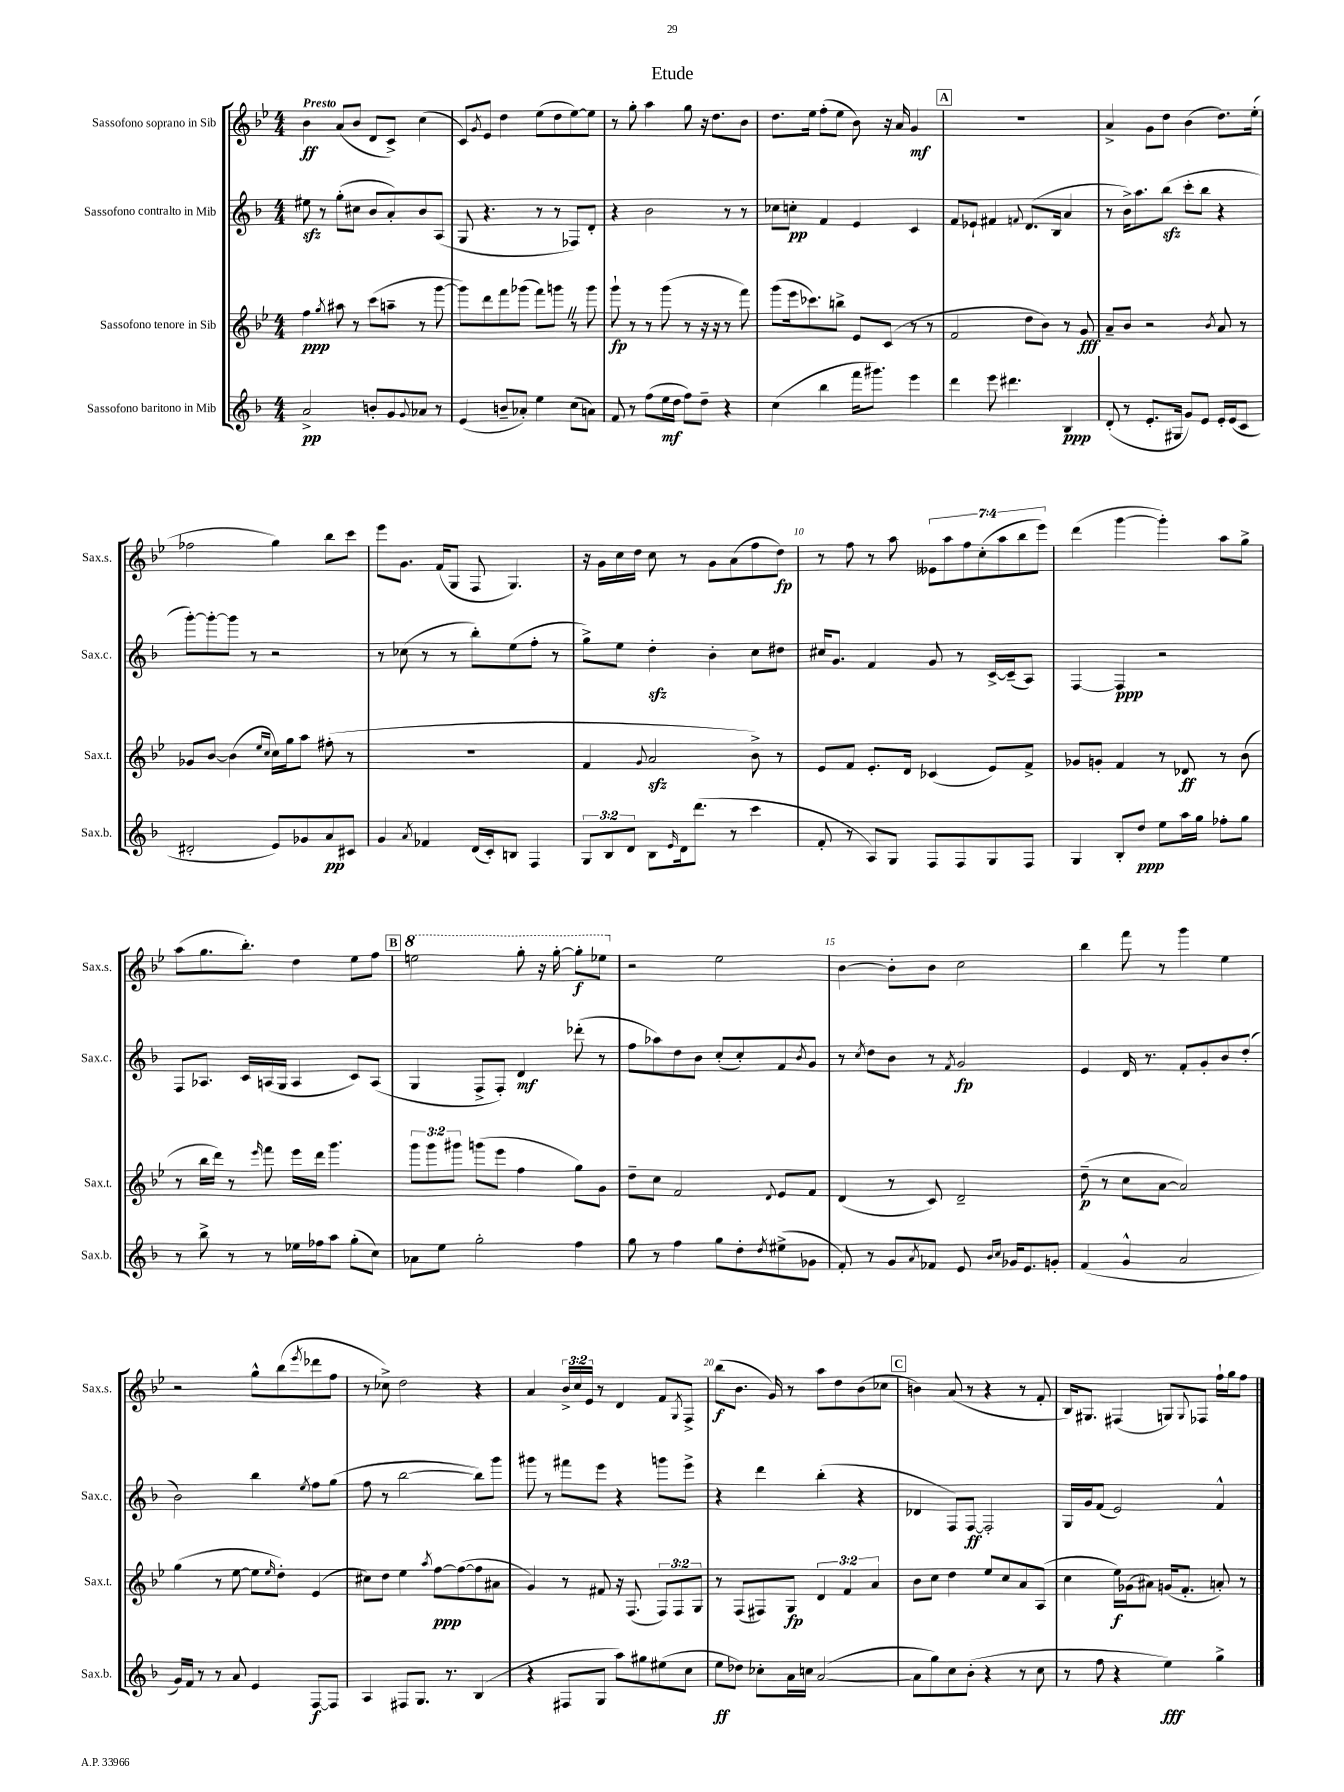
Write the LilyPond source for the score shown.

\header { title = "Etude" }
<<
\new StaffGroup <<
\new Staff = "s0" \with { instrumentName = "Sassofono soprano in Sib" shortInstrumentName = "Sax.s." } {
    \clef treble \key bes \major \numericTimeSignature \time 4/4 \override Staff.TupletNumber.text = #tuplet-number::calc-fraction-text \tempo "Presto"
    bes'4\ff a'8( bes'8 d'8 c'8->) c''4( |
    c'8) \acciaccatura { g'8 } ees'8 d''4 ees''8( d''8 ees''8~) ees''8 |
    r8 g''8-. a''4 g''8 r16 d''8. bes'8 |
    d''8. ees''16 f''8-.( ees''8 bes'8) r16 a'16 g'4\mf |
    \mark \markup { \box "A" } R1 |
    a'4-> g'8 d''8 bes'4( d''8.) ees''16-.( |
    fes''2 g''4) bes''8 c'''8 |
    ees'''8 g'8. f'16( g8 f8 g4.) |
    r16 g'16 c''16 d''16 c''8 r8 g'8 a'8( f''8 d''8\fp) |
    r8 f''8 r8 a''8 \tuplet 7/4 { eeses'8 a''8 f''8 c''8-.( a''8 bes''8 ees'''8) } |
    d'''4( g'''4~ g'''4-.) a''8 g''8-> |
    a''8( g''8. bes''8.-.) d''4 ees''8 f''8 |
    \mark \markup { \box "B" } \ottava #1 e'''2 g'''8-. r16 g'''16~-. g'''8-.\f ees'''8 \ottava #0 |
    r2 ees''2 |
    bes'4~ bes'8-. bes'8 c''2 |
    bes''4 f'''8 r8 g'''4 ees''4 |
    r2 g''8-^ bes''8( \acciaccatura { ees'''8 } des'''8 f''8 |
    r8 ces''8->) d''2 r4 |
    a'4 \tuplet 3/2 { bes'16-> c''16 ees'16 } r8 d'4 f'8 \acciaccatura { g8 } f8-> |
    bes''8\f( bes'8. g'16) r8 a''8 d''8 bes'8( ces''8 |
    \mark \markup { \box "C" } b'4) a'8( r8 r4 r8 f'8-. |
    bes16) gis8. fis4( g8) \appoggiatura { g8 } fes8 f''16-! g''16 f''8 \bar "|." |
}
\new Staff = "s1" \with { instrumentName = "Sassofono contralto in Mib" shortInstrumentName = "Sax.c." } {
    \clef treble \key f \major \numericTimeSignature \time 4/4
    eis''8\sfz r8 g''8-.( cis''8 bes'8 a'8-.) bes'8 a8( |
    g8 r4. r8 r8 fes8) d'8-. |
    r4 bes'2 r8 r8 |
    ces''8 c''8-.\pp f'4 e'4 c'4 |
    \mark \markup { \box "A" } f'8 ees'8-! fis'4 \appoggiatura { f'8 } d'8.( bes16 a'4 |
    r8 bes'16->) a''8. bes''8\sfz( c'''8-. bes''8 r4 |
    g'''8~-.) g'''8~-. g'''8 r8 r2 |
    r8 ces''8( r8 r8 bes''8-.) e''8( f''8-. r8 |
    g''8->) e''8 d''4-.\sfz bes'4-. c''8 dis''8 |
    cis''16 g'8. f'4 g'8 r8 c'16~-> c'16--( a8) |
    f4~ f4\ppp r2 |
    f8 aes8. c'16 a16( g16 a4 c'8) a8( |
    \mark \markup { \box "B" } g4 f8-> f8-.) d'4\mf des'''8-.( r8 |
    f''8 aes''8) d''8 bes'8 c''8-.( c''8-.) f'8 \acciaccatura { bes'8 } g'8 |
    r8 \acciaccatura { c''8 } d''8 bes'8 r8 \acciaccatura { f'8 } g'2\fp |
    e'4 d'16 r8. f'8-. g'8-. bes'8 d''8-.( |
    bes'2) bes''4 \acciaccatura { e''8 } f''8 g''8( |
    f''8 r8 bes''2~ bes''8) g'''8 |
    gis'''8 r8 fis'''8 e'''8 r4 g'''8 e'''8-> |
    r4 d'''4 bes''4-.( r4 |
    \mark \markup { \box "C" } des'4 f8) f8~\ff f2-. |
    g16 g'16 f'8( e'2) f'4-^ \bar "|." |
}
\new Staff = "s2" \with { instrumentName = "Sassofono tenore in Sib" shortInstrumentName = "Sax.t." } {
    \clef treble \key bes \major \numericTimeSignature \time 4/4 \override Staff.TupletNumber.text = #tuplet-number::calc-fraction-text
    f''4\ppp \acciaccatura { g''8 } ais''8 r8 c'''8( a''8-- r8 g'''8~ |
    g'''8) d'''8 f'''8 ges'''8( f'''8) g'''8 \once \override BreathingSign.text = \markup { \musicglyph "scripts.caesura.straight" } \breathe r8 g'''8 |
    g'''8-!\fp r8 r8 g'''8( r8 r16 r16 r8 f'''8) |
    g'''8( ees'''16 ces'''8.) b''8-> ees'8 c'8( r8 r8 |
    \mark \markup { \box "A" } f'2 d''8 bes'8) r8 g'8\fff |
    a'8-- bes'8 r2 \acciaccatura { bes'8 } a'8 r8 |
    ges'8 bes'8~ bes'4( \grace { ees''16 c''16 } c''16) g''16 a''8 fis''8-.( r8 |
    R1 |
    f'4 \appoggiatura { g'8 } a'2\sfz bes'8->) r8 |
    ees'8 f'8 ees'8.-. d'16 ces'4( ees'8) f'8-> |
    ges'8 g'8-. f'4 r8 des'8\ff r8 bes'8( |
    r8 bes''16 d'''16) r8 \grace { ees'''16 } f'''8 ees'''16 d'''16 g'''4. |
    \mark \markup { \box "B" } \tuplet 3/2 { g'''8 g'''8 gis'''8 } g'''8( ees'''8 f''4 g''8) g'8 |
    d''8-- c''8 f'2 \appoggiatura { d'8 } ees'8 f'8 |
    d'4( r8 c'8) d'2-- |
    d''8--\p( r8 c''8 a'8~ a'2) |
    g''4( r8 ees''8~ ees''8 \grace { ees''16 } d''8-.) ees'4( |
    cis''8) d''8 ees''4 \acciaccatura { a''8 } f''8~\ppp f''8~( f''8 ais'8 |
    g'4) r8 fis'8 r16 f8.( \tuplet 3/2 { f8) f8 g8 } |
    r8 f8( fis8) g8\fp \tuplet 3/2 { d'4 f'4 a'4 } |
    \mark \markup { \box "C" } bes'8 c''8 d''4 ees''8 c''8 a'8 a8( |
    c''4 ees''16\f) ges'16( ais'8) g'16( f'8.-. a'8-.) r8 \bar "|." |
}
\new Staff = "s3" \with { instrumentName = "Sassofono baritono in Mib" shortInstrumentName = "Sax.b." } {
    \clef treble \key f \major \numericTimeSignature \time 4/4 \override Staff.TupletNumber.text = #tuplet-number::calc-fraction-text
    a'2->\pp b'8-. g'8 \appoggiatura { g'8 } aes'8 r8 |
    e'4( b'8-- aes'8-.) e''4 c''8( a'8) |
    f'8 r8 f''8( e''16\mf d''16 f''8) d''8-- r4 |
    c''4( bes''4 f'''16 gis'''8.) e'''4 |
    \mark \markup { \box "A" } d'''4 e'''8 dis'''4. bes4\ppp |
    d'8-.( r8 e'8.-. gis16 g'8) e'8 e'16-. e'16( c'8 |
    dis'2-. e'8) ges'8 a'8\pp cis'8 |
    g'4 \acciaccatura { a'8 } fes'4 d'16( c'16-.) b8 f4 |
    \tuplet 3/2 { g8 bes8 d'8 } bes8 \grace { e'16 } d'16 d'''8.( r8 c'''4 |
    f'8-. r8 a8) g8 f8 f8 g8 f8 |
    g4 bes8-. d''8\ppp e''8 a''16 g''16 fes''8-. g''8 |
    r8 bes''8-> r8 r8 ees''16 fes''16 a''8 g''8-.( c''8) |
    \mark \markup { \box "B" } aes'8 e''8 g''2-. f''4 |
    g''8 r8 f''4 g''8 d''8-. \acciaccatura { d''8 } eis''8->( ges'8 |
    f'8-.) r8 g'8 \acciaccatura { a'8 } fes'8 e'8 \grace { bes'16 c''16 } ges'16 e'8. g'8-. |
    f'4( g'4-^ a'2 |
    g'16) f'16 r8 r8 a'8 e'4 f8~\f f8 |
    a4 fis8 g8. r8. bes4( |
    r4 fis8 g8 a''8) gis''8 eis''8( c''8 |
    e''8\ff des''8) ces''8-. a'16 c''16 a'2~( |
    \mark \markup { \box "C" } a'8 g''8) c''8 bes'8-.( r4 r8 c''8 |
    r8 f''8 r4 e''4\fff) g''4-> \bar "|." |
}
>>
>>
\layout { \context { \Score \override BarNumber.break-visibility = ##(#f #t #t) barNumberVisibility = #(every-nth-bar-number-visible 5) } }
